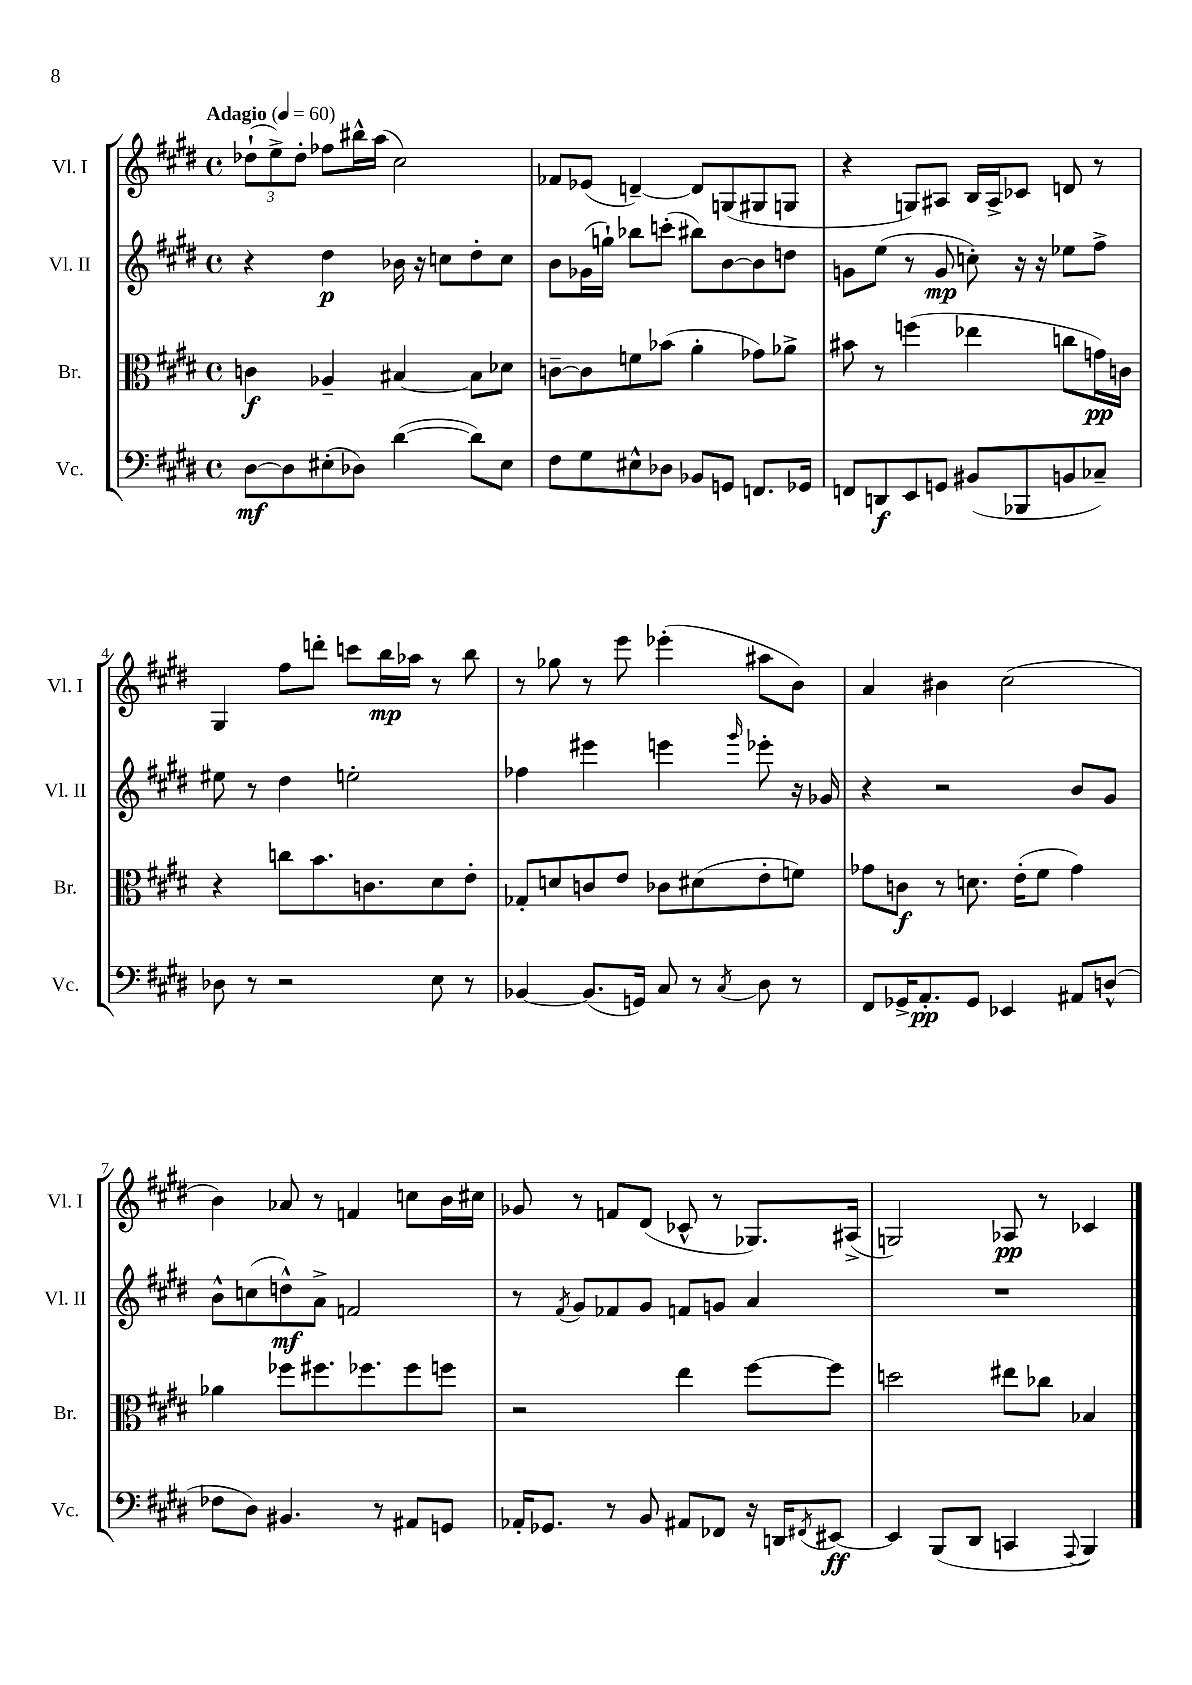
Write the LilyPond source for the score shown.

<<
\new StaffGroup <<
\new Staff = "s0" \with { instrumentName = "Vl. I" shortInstrumentName = "Vl. I" } {
    \clef treble \key e \major \defaultTimeSignature \time 4/4 \tempo "Adagio" 4 = 60
    \tuplet 3/2 { des''8-!( e''8->) des''8-. } fes''8 bis''16-^ a''16( cis''2) |
    fes'8 ees'8( d'4~--) d'8 g8( gis8 g8 |
    r4 g8) ais8 b16 ais16-> ces'8 d'8 r8 |
    gis4 fis''8 d'''8-. c'''8 b''16\mp aes''16 r8 b''8 |
    r8 ges''8 r8 e'''8 ees'''4-.( ais''8 b'8) |
    a'4 bis'4 cis''2( |
    b'4) aes'8 r8 f'4 c''8 b'16 cis''16 |
    ges'8 r8 f'8 dis'8( ces'8-^ r8 ges8.) ais16->( |
    g2) aes8\pp r8 ces'4 \bar "|." |
}
\new Staff = "s1" \with { instrumentName = "Vl. II" shortInstrumentName = "Vl. II" } {
    \clef treble \key e \major \defaultTimeSignature \time 4/4
    r4 dis''4\p bes'16 r16 c''8 dis''8-. c''8 |
    b'8 ges'16( g''16-!) bes''8 c'''8-.( bis''8) b'8~ b'8 d''8 |
    g'8 e''8( r8 g'8\mp c''8-.) r16 r16 ees''8 fis''8-> |
    eis''8 r8 dis''4 e''2-. |
    fes''4 eis'''4 e'''4 \grace { gis'''16 } ees'''8-. r16 ges'16 |
    r4 r2 b'8 gis'8 |
    b'8-^ c''8( d''8-^\mf) a'8-> f'2 |
    r8 \acciaccatura { fis'8 } gis'8 fes'8 gis'8 f'8 g'8 a'4 |
    R1 \bar "|." |
}
\new Staff = "s2" \with { instrumentName = "Br." shortInstrumentName = "Br." } {
    \clef alto \key e \major \defaultTimeSignature \time 4/4
    c'4\f aes4-- bis4~ bis8 des'8 |
    c'8~-- c'8 f'8 bes'8( a'4-. ges'8) aes'8-> |
    bis'8 r8 f''4( ees''4 c''8 g'16\pp) c'16 |
    r4 c''8 b'8. c'8. dis'8 e'8-. |
    ges8-. d'8 c'8 e'8 ces'8 dis'8( e'8-. f'8) |
    ges'8 c'8\f r8 d'8. e'16-.( fis'8 ges'4) |
    aes'4 fes''8 fis''8. fes''8. fes''8 f''8 |
    r2 e''4 fis''8~ fis''8 |
    d''2 eis''8 ces''8 bes4 \bar "|." |
}
\new Staff = "s3" \with { instrumentName = "Vc." shortInstrumentName = "Vc." } {
    \clef bass \key e \major \defaultTimeSignature \time 4/4
    dis8~\mf dis8 eis8-.( des8) dis'4~( dis'8) eis8 |
    fis8 gis8 eis8-^ des8 bes,8 g,8 f,8. ges,16 |
    f,8 d,8\f e,8 g,8 bis,8( bes,,8 b,8 ces8--) |
    des8 r8 r2 e8 r8 |
    bes,4~ bes,8.( g,16) cis8 r8 \acciaccatura { cis8 } dis8 r8 |
    fis,8 ges,16-> a,8.-.\pp ges,8 ees,4 ais,8 d8-^( |
    fes8 dis8) bis,4. r8 ais,8 g,8 |
    aes,16-. ges,8. r8 b,8 ais,8 fes,8 r16 d,16 \acciaccatura { fis,8 } eis,8~\ff |
    eis,4 b,,8( dis,8 c,4 \appoggiatura { a,,8 } b,,4) \bar "|." |
}
>>
>>
